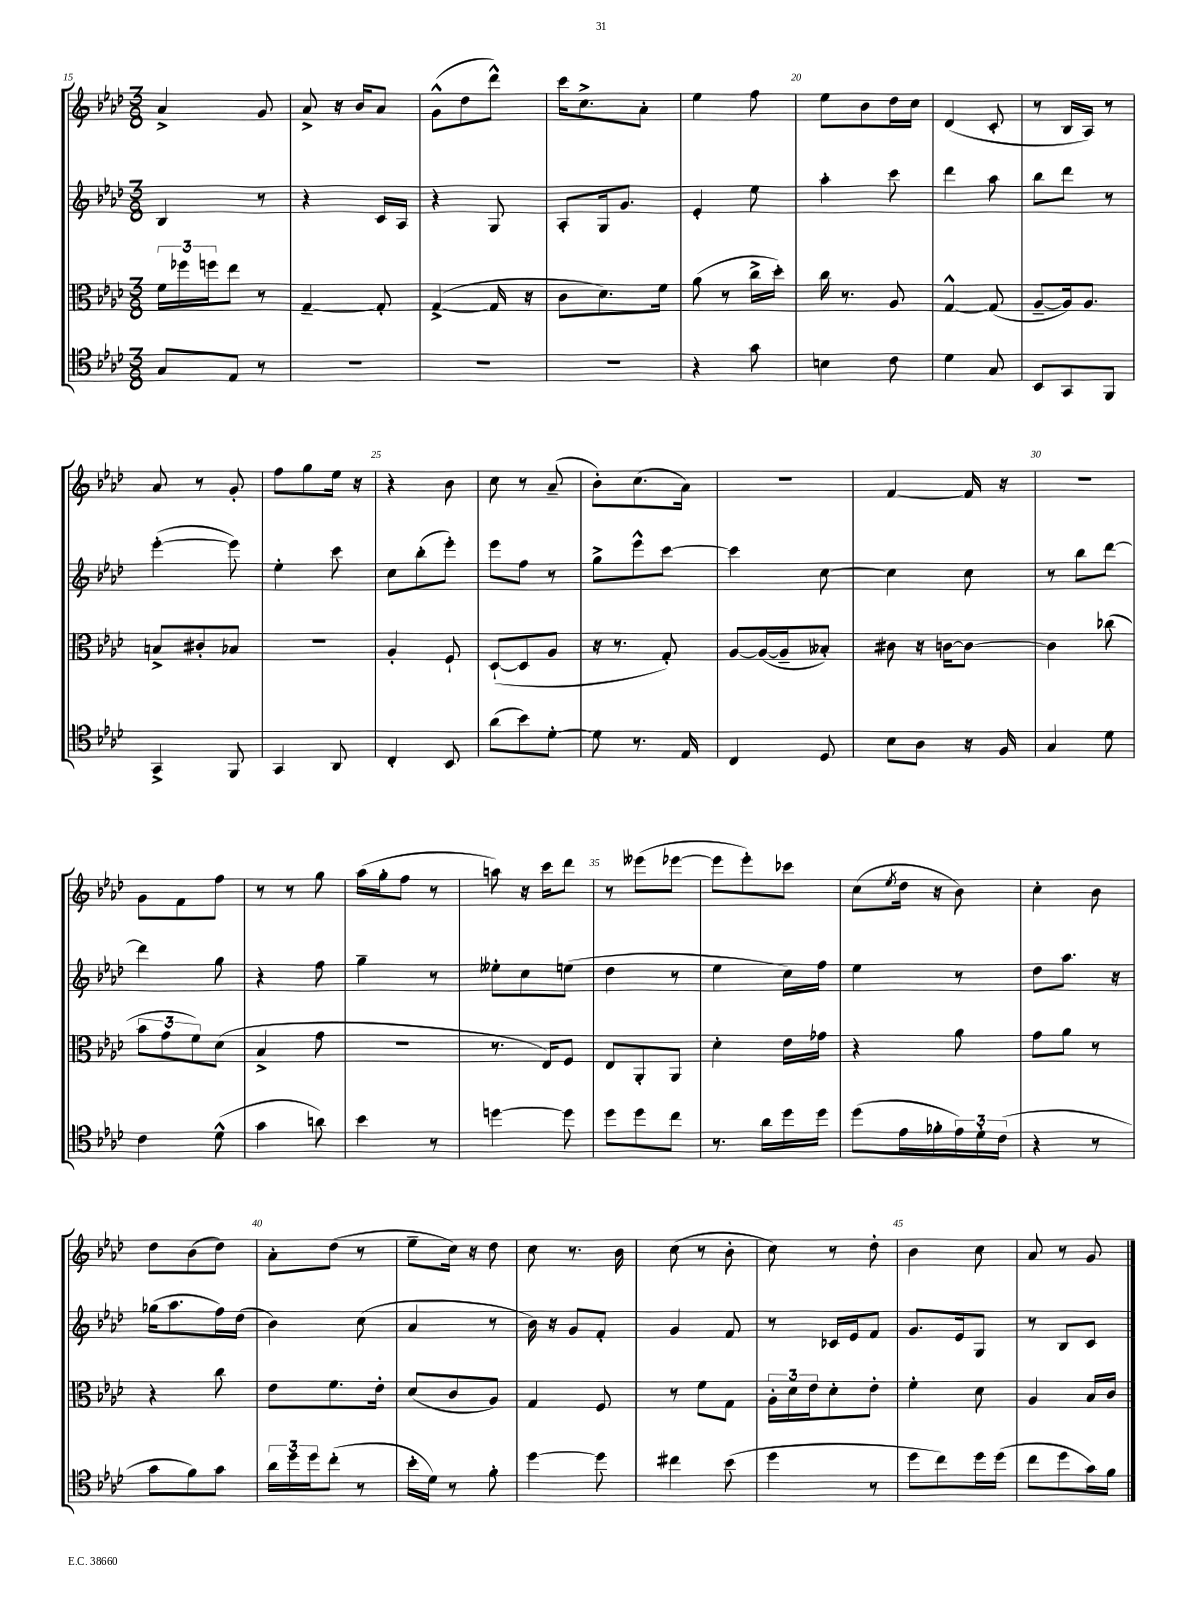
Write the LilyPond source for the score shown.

<<
\new StaffGroup <<
\new Staff = "s0" {
    \clef treble \key aes \major \numericTimeSignature \time 3/8
    aes'4-> g'8 |
    aes'8-> r16 bes'16 aes'8 |
    g'8-^( des''8 des'''8-^) |
    c'''16 c''8.-> aes'8-. |
    ees''4 f''8 |
    ees''8 bes'8 des''16 c''16 |
    des'4( c'8-. |
    r8 bes16 aes16) r8 |
    aes'8 r8 g'8-. |
    f''8 g''8 ees''16 r16 |
    r4 bes'8 |
    c''8 r8 aes'8--( |
    bes'8-.) c''8.( aes'16) |
    R4. |
    f'4~ f'16 r16 |
    r4. |
    g'8 f'8 f''8 |
    r8 r8 g''8 |
    aes''16( g''16-. f''8 r8 |
    a''8) r16 c'''16 des'''8 |
    r8 eeses'''8( ees'''8~ |
    ees'''8 ees'''8-.) ces'''8 |
    c''8( \acciaccatura { ees''8 } des''16 r16 bes'8) |
    c''4-. bes'8 |
    des''8 bes'8( des''8) |
    aes'8-. des''8( r8 |
    ees''8-- c''16) r16 des''8 |
    c''8 r8. bes'16 |
    c''8( r8 bes'8-. |
    c''8) r8 des''8-. |
    bes'4 c''8 |
    aes'8 r8 g'8 \bar "|." |
}
\new Staff = "s1" {
    \clef treble \key aes \major \numericTimeSignature \time 3/8
    bes4 r8 |
    r4 c'16 aes16 |
    r4 g8 |
    aes8-. g16 g'8. |
    ees'4-. ees''8 |
    aes''4-. c'''8 |
    des'''4 aes''8 |
    bes''8 des'''8 r8 |
    ees'''4~-.( ees'''8) |
    ees''4-. c'''8 |
    c''8 bes''8-.( ees'''8-.) |
    ees'''8 f''8 r8 |
    g''8-> ees'''8-^ c'''8~ |
    c'''4 c''8~ |
    c''4 c''8 |
    r8 bes''8 des'''8~ |
    des'''4 g''8 |
    r4 f''8 |
    g''4-- r8 |
    eeses''8-. c''8 e''8( |
    des''4 r8 |
    ees''4 c''16) f''16 |
    ees''4 r8 |
    des''8 aes''8. r16 |
    ges''16( aes''8. f''16) des''16( |
    bes'4) c''8( |
    aes'4 r8 |
    bes'16) r16 g'8 f'8-. |
    g'4 f'8 |
    r8 ces'16 ees'16 f'8 |
    g'8. ees'16 g8 |
    r8 bes8 c'8 \bar "|." |
}
\new Staff = "s2" {
    \clef alto \key aes \major \numericTimeSignature \time 3/8
    \tuplet 3/2 { f'16 fes''16 f''16 } ees''8 r8 |
    g4~-- g8-. |
    g4~->( g16 r16 |
    c'8 des'8.) f'16 |
    aes'8( r8 c''16-> des''16-.) |
    c''16 r8. aes8 |
    g4~-^ g8( |
    aes8~-- aes16) aes8. |
    b8-> cis'8-. bes8 |
    R4. |
    aes4-. f8-! |
    des8~-!( des8 aes8 |
    r16 r8. g8-.) |
    aes8~ aes16~( aes16-- beses8-.) |
    cis'8 r16 c'16~ c'8~ |
    c'4 ces''8( |
    \tuplet 3/2 { bes'8 g'8 f'8) } des'8( |
    bes4-> g'8 |
    R4. |
    r8. ees16) f8 |
    ees8 aes,8-. aes,8 |
    des'4-. ees'16 ges'16 |
    r4 aes'8 |
    g'8 aes'8 r8 |
    r4 c''8 |
    ees'8 f'8. ees'16-. |
    des'8( c'8 aes8) |
    g4 f8 |
    r8 f'8 g8 |
    \tuplet 3/2 { aes16-. des'16 ees'16 } des'8-. ees'8-. |
    f'4-. des'8 |
    aes4 bes16 c'16 \bar "|." |
}
\new Staff = "s3" {
    \clef tenor \key aes \major \numericTimeSignature \time 3/8
    g8 ees8 r8 |
    R4. |
    R4. |
    R4. |
    r4 g'8 |
    b4 c'8 |
    des'4 g8 |
    bes,8 g,8 f,8 |
    g,4-> f,8 |
    g,4 aes,8 |
    c4-. bes,8 |
    aes'8( bes'8) des'8~-. |
    des'8 r8. ees16 |
    c4 des8 |
    bes8 aes8 r16 f16 |
    g4 des'8 |
    c'4 des'8-^( |
    g'4 a'8) |
    bes'4 r8 |
    d''4~ d''8 |
    des''8 des''8 c''8 |
    r8. aes'16 des''16 des''16 |
    des''8( ees'16 fes'16-. \tuplet 3/2 { ees'16) des'16-. c'16( } |
    r4 r8 |
    g'8 f'8) g'8 |
    \tuplet 3/2 { aes'16 des''16 des''16 } c''8-.( r8 |
    bes'16-. des'16) r8 f'8-. |
    des''4~ des''8 |
    cis''4 bes'8( |
    des''4 r8 |
    des''8 c''8) des''16 des''16( |
    c''8 des''8 g'16) f'16 \bar "|." |
}
>>
>>
\layout { \context { \Score currentBarNumber = #15 \override BarNumber.break-visibility = ##(#f #t #t) barNumberVisibility = #(every-nth-bar-number-visible 5) } }
